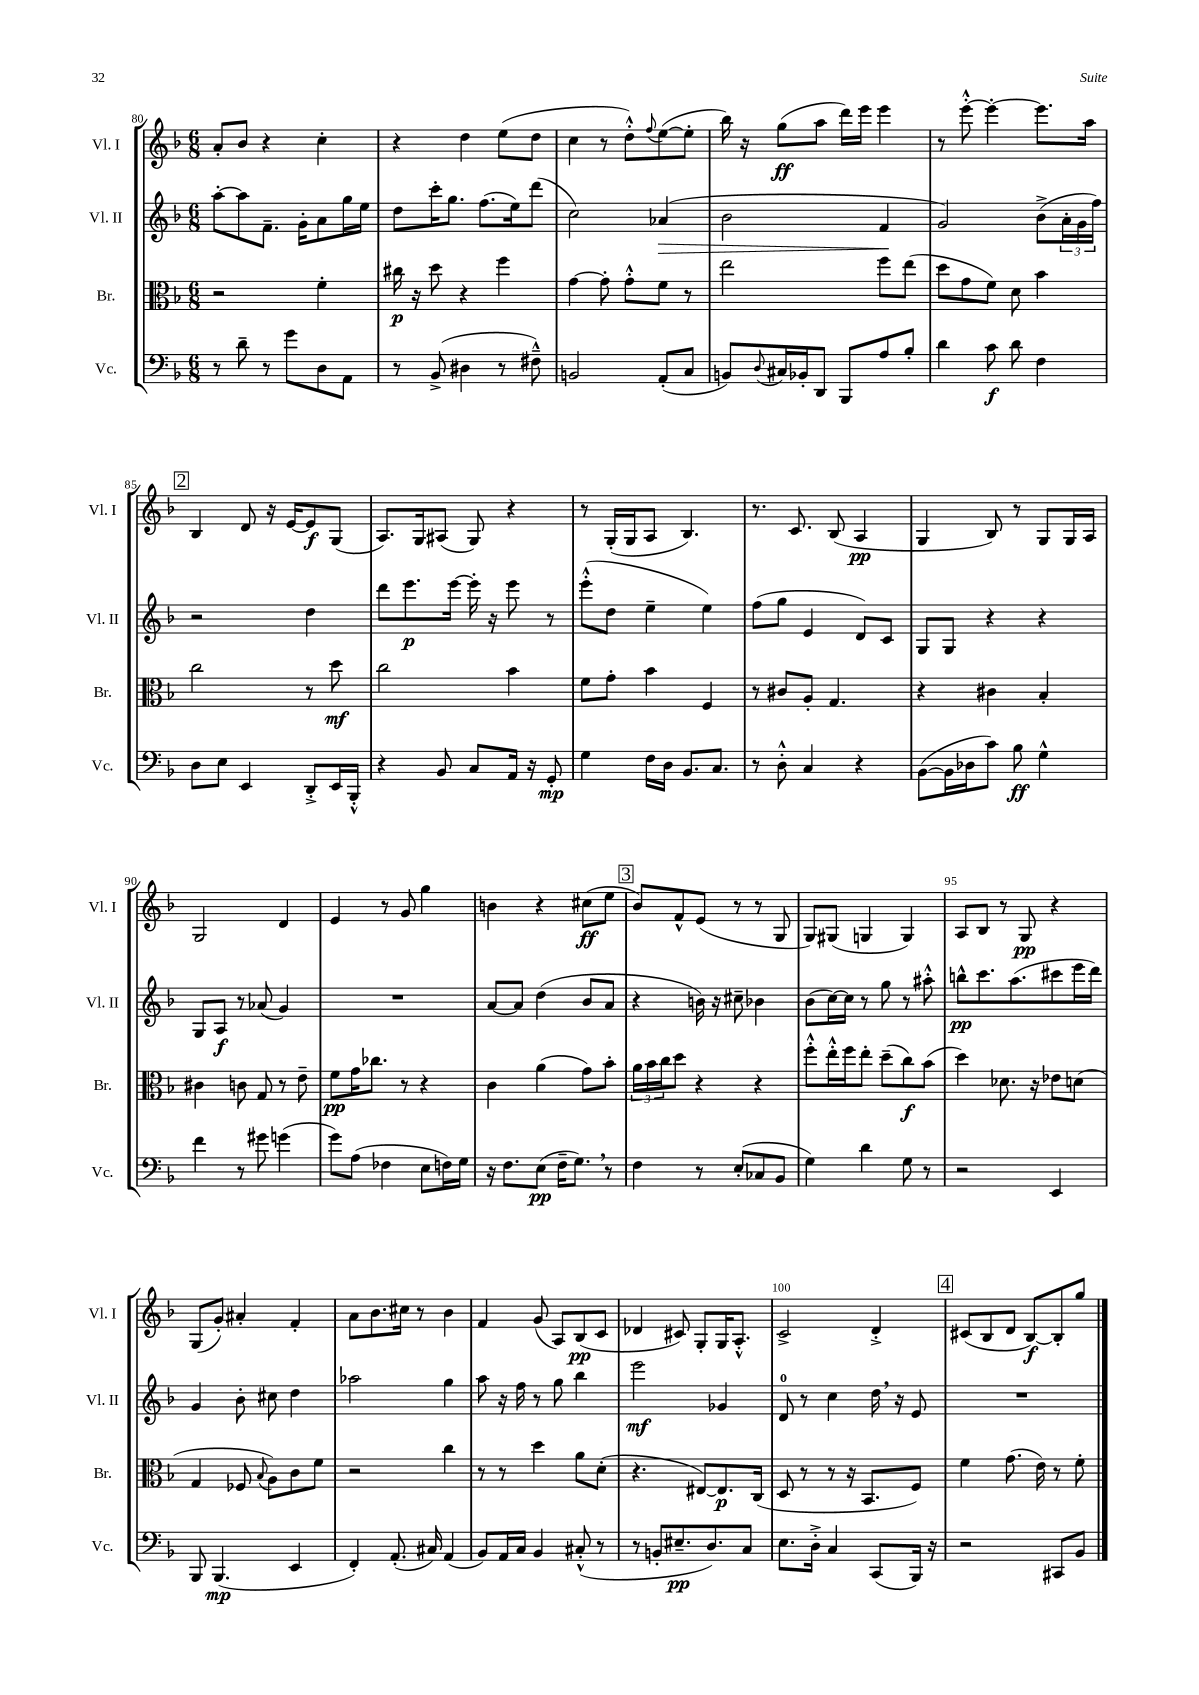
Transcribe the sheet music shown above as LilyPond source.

<<
\new StaffGroup <<
\new Staff = "s0" \with { instrumentName = "Vl. I" shortInstrumentName = "Vl. I" } {
    \clef treble \key f \major \numericTimeSignature \time 6/8
    a'8-. bes'8 r4 c''4-. |
    r4 d''4 e''8( d''8 |
    c''4 r8 d''8-.-^) \appoggiatura { f''8 } e''8~( e''8-. |
    bes''16) r16 g''8\ff( a''8 d'''16) e'''16 e'''4 |
    r8 e'''8~-.-^ e'''4~-. e'''8. a''16 |
    \mark \markup { \box "2" } bes4 d'8 r16 e'16~ e'8\f g8( |
    a8.) g16 ais8( g8) r4 |
    r8 g16-.( g16 a8 bes4.) |
    r8. c'8. bes8( a4\pp |
    g4 bes8) r8 g8 g16 a16 |
    g2 d'4 |
    e'4 r8 g'8 g''4 |
    b'4 r4 cis''8\ff( e''8 |
    \mark \markup { \box "3" } bes'8) f'8-^ e'8( r8 r8 g8 |
    g8) gis8( g4 g4) |
    a8 bes8 r8 g8\pp r4 |
    g8( g'8-.) ais'4-. f'4-. |
    a'8 bes'8. cis''16 r8 bes'4 |
    f'4 g'8( a8) bes8\pp( c'8 |
    des'4 cis'8) g8-. g16 a8.-.-^ |
    c'2-> d'4-.-> |
    \mark \markup { \box "4" } cis'8( bes8 d'8 bes8~\f) bes8-. g''8 \bar "|." |
}
\new Staff = "s1" \with { instrumentName = "Vl. II" shortInstrumentName = "Vl. II" } {
    \clef treble \key f \major \numericTimeSignature \time 6/8
    a''8~-. a''8 f'8.-- g'16-. a'8 g''16 e''16 |
    d''8 c'''16-. g''8. f''8.( e''16) d'''8( |
    c''2) aes'4\>( |
    bes'2 f'4\! |
    g'2) bes'8->( \tuplet 3/2 { a'16-. g'16 f''16) } |
    \mark \markup { \box "2" } r2 d''4 |
    d'''8 e'''8.\p e'''16~ e'''16-. r16 e'''8 r8 |
    e'''8-.-^( d''8 e''4-- e''4) |
    f''8( g''8 e'4 d'8) c'8 |
    g8 g8 r4 r4 |
    g8 a8\f r8 aes'8( g'4) |
    R2. |
    a'8~ a'8 d''4( bes'8 a'8 |
    \mark \markup { \box "3" } r4 b'16) r16 cis''8-- bes'4 |
    bes'8( c''16~) c''16 r8 g''8 r8 ais''8-.-^ |
    b''8-^\pp c'''8. a''8.( cis'''8 e'''16 d'''16) |
    g'4 bes'8-. cis''8 d''4 |
    aes''2 g''4 |
    a''8 r16 f''16 r8 g''8 bes''4 |
    e'''2\mf ges'4 |
    d'8-0 r8 c''4 d''16 \breathe r16 e'8 |
    \mark \markup { \box "4" } R2. \bar "|." |
}
\new Staff = "s2" \with { instrumentName = "Br." shortInstrumentName = "Br." } {
    \clef alto \key f \major \numericTimeSignature \time 6/8
    r2 f'4-. |
    cis''16\p r16 d''8 r4 f''4 |
    g'4~ g'8-. g'8-.-^ f'8 r8 |
    e''2 f''8 e''8( |
    d''8 g'8 f'8) d'8 bes'4 |
    \mark \markup { \box "2" } c''2 r8 d''8\mf |
    c''2 bes'4 |
    f'8 g'8-. bes'4 f4 |
    r8 cis'8 a8-. g4. |
    r4 cis'4 bes4-. |
    cis'4 c'8 g8 r8 e'8-- |
    f'8\pp g'16 ces''8. r8 r4 |
    c'4 a'4( g'8) bes'8-. |
    \mark \markup { \box "3" } \tuplet 3/2 { a'16 bes'16 c''16 } d''8 r4 r4 |
    f''8-.-^ e''16-.-^ f''16 e''8-. d''8--( c''8\f) bes'8( |
    d''4) des'8. r16 ees'8 d'8( |
    g4 fes8 \appoggiatura { bes8 } a8) c'8 f'8 |
    r2 c''4 |
    r8 r8 d''4 a'8 d'8-.( |
    r4. eis8~) eis8.\p c16( |
    d8 r8 r8 r16 bes,8. f8) |
    \mark \markup { \box "4" } f'4 g'8.( e'16) r8 f'8-. \bar "|." |
}
\new Staff = "s3" \with { instrumentName = "Vc." shortInstrumentName = "Vc." } {
    \clef bass \key f \major \numericTimeSignature \time 6/8
    r8 d'8-- r8 g'8 d8 a,8 |
    r8 bes,8->( dis4 r8 fis8---^) |
    b,2 a,8-.( c8 |
    b,8) \appoggiatura { d8 } cis16 bes,16-. d,8 bes,,8 a8 bes8-. |
    d'4 c'8\f d'8 f4 |
    \mark \markup { \box "2" } d8 e8 e,4 d,8-.-> e,16 bes,,16-.-^ |
    r4 bes,8 c8 a,16 r16 g,8-.\mp |
    g4 f16 d16 bes,8. c8. |
    r8 d8-.-^ c4 r4 |
    bes,8~( bes,16 des16 c'8) bes8\ff g4-^ |
    f'4 r8 gis'8 g'4( |
    g'8) a8( fes4 e8 f16) g16 |
    r16 f8. e8\pp( f16-- g8.) \breathe r8 |
    \mark \markup { \box "3" } f4 r8 e8-.( ces8 bes,8 |
    g4) d'4 g8 r8 |
    r2 e,4 |
    bes,,8 bes,,4.\mp( e,4 |
    f,4-.) a,8.-.( cis16) a,4( |
    bes,8) a,16 c16 bes,4 cis8-.-^( r8 |
    r8 b,8-. eis8.--\pp d8.) c8 |
    e8. d16-.-> c4 c,8( bes,,16) r16 |
    \mark \markup { \box "4" } r2 cis,8 bes,8 \bar "|." |
}
>>
>>
\layout { \context { \Score currentBarNumber = #80 \override BarNumber.break-visibility = ##(#f #t #t) barNumberVisibility = #(every-nth-bar-number-visible 5) } }
